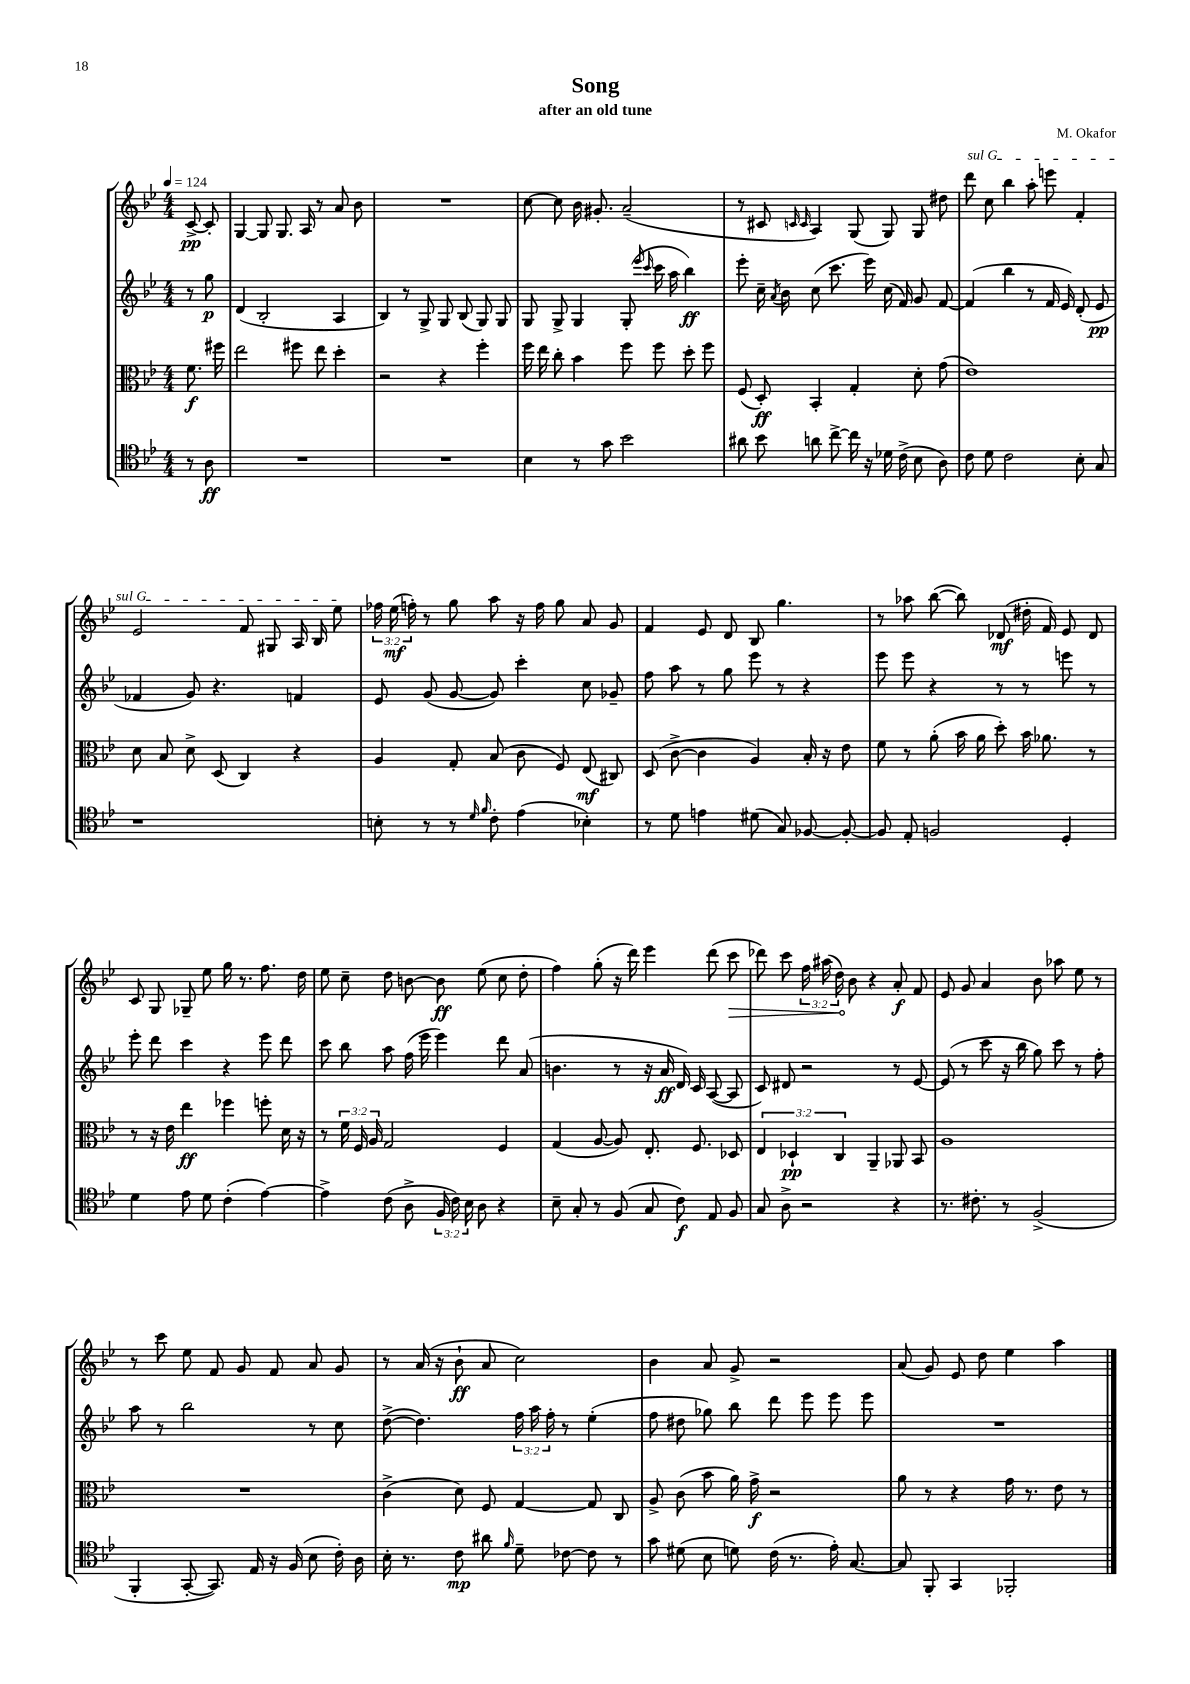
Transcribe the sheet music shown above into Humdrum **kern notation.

**kern	**kern	**kern	**kern
*staff4	*staff3	*staff2	*staff1
*clefC4	*clefC3	*clefG2	*clefG2
*k[b-e-]	*k[b-e-]	*k[b-e-]	*k[b-e-]
*M4/4	*M4/4	*M4/4	*M4/4
*MM124	*MM124	*MM124	*MM124
8r	8.f\	8r	[8c^/
8A\	.	8gg\	8c'/]
.	16ff#\	.	.
=	=	=	=
1r	2ee-\	(4d/	[4G/
.	.	2B-'/	8G/]
.	.	.	8.G/
.	8ff#\	.	.
.	.	.	16A/
.	8ee-\	.	8r
.	4dd'\	4A/	8a/
.	.	.	8b-\
=	=	=	=
1r	2r	4B-/)	1r
.	.	8r	.
.	.	8G^/	.
.	4r	8G/	.
.	.	(8B-/	.
.	4ff'\	8G/)	.
.	.	8G/	.
=	=	=	=
4B-\	16ff\	8G/	[8cc\
.	16ee-\	.	.
.	8cc'\	8G^/	8cc\]
8r	4b-\	4G/	16b-\
.	.	.	8.g#'/
8g\	.	.	.
2b-\	8ff\	(8G'/	(2a~/
.	.	16qqeee-/	.
.	.	16qqccc/	.
.	8ff\	16ccc\	.
.	.	16aa\	.
.	8dd'\	4bb-\)	.
.	8ff\	.	.
=	=	=	=
8a#\	(8F/	8eee-'\	8r
8b-\	8D'/)	16cc~\	8c#/
.	.	8qa/	.
.	.	16b-\	.
.	.	.	16qqc/
.	.	.	16qqc/
8a\	4BB-'/	(8cc\	4A/)
[8cc^\	.	8.ccc\	.
16cc\]	4G'/	.	(8G/
16r	.	16eee-\)	.
16d-\	.	(16cc\	8G/)
(16c^\	.	16f/)	.
8B-\	8d'\	8g/	8G/
8A\)	(8g\	[8f/	8dd#\
=	=	=	=
8c\	1e-)	(4f/]	8ddd\
8d\	.	.	8cc\
2c\	.	4bb-\	4bb-\
.	.	8r	8aa'\
.	.	16f/	8eee\
.	.	16e-/)	.
8B-'\	.	(8d'/	4f'/
8G/	.	8e-/	.
=	=	=	=
1r	8d\	4f-/	2e-/
.	8B-/	.	.
.	8d^\	8g/)	.
.	(8D/	4.r	.
.	4C/)	.	8f/
.	.	.	8G#/
.	4r	4f/	16A/
.	.	.	16B-/
.	.	.	8ee-\
=	=	=	=
8B'\	4A/	8e-/	24ff-\
.	.	.	(24ee-\
.	.	.	24ff'\)
8r	.	(8g/	8r
8r	8G'/	[8g/	8gg\
16qqd/	.	.	.
16qqf/	.	.	.
8c'\	(8B-/	8g/])	8aa\
(4e-\	8c\	4ccc'\	16r
.	.	.	16ff\
.	8F/)	.	8gg\
4B-'\)	(8E-/	8cc\	8a/
.	8C#/)	8g-~/	8g/
=	=	=	=
8r	(8D/	8ff\	4f/
8d\	[8c^\	8aa\	.
4e\	4c\]	8r	8e-/
.	.	8gg\	8d/
(8d#\	4A/)	8eee-\	8B-/
8G/)	.	8r	4.gg\
[8F-/	16B-'/	4r	.
.	16r	.	.
8F-'/_	8e-\	.	.
=	=	=	=
8F-/]	8f\	8eee-\	8r
8E-'/	8r	8eee-\	8aa-\
2F/	(8a'\	4r	([8bb-\
.	16b-\	.	8bb-\])
.	16a\	.	.
.	8dd'\)	8r	(8d-/
.	16b-\	8r	16dd#'\
.	8.a-\	.	16f/)
4D'/	.	8eee\	8e-/
.	8r	8r	8d-/
=	=	=	=
4d\	8r	8eee-'\	8c/
.	16r	8ddd\	8G/
.	16e-\	.	.
8e-\	4ee-\	4ccc\	8G-~/
8d\	.	.	8ee-\
(4c'\	4ff-\	4r	16gg\
.	.	.	8.r
[4e-\)	8ff'\	8eee-\	8.ff\
.	16d\	8ddd\	.
.	16r	.	16dd\
=	=	=	=
4e-^\]	8r	8ccc\	8ee-\
.	24f\	8bb-\	8cc~\
.	24F/	.	.
.	24A/	.	.
(8c\	2G/	8aa\	8dd\
8A^\	.	(16ff\	[8b\
.	.	16eee-\	.
24F/	.	4eee-\)	8b\]
24c\)	.	.	.
24B-\	.	.	.
8A\	.	.	(8ee-\
4r	4F/	8ddd\	8cc\
.	.	(8a/	8dd'\
=	=	=	=
8B-~\	(4G/	4.b\	4ff\)
8G'/	.	.	.
8r	[8A/	.	(8gg'\
(8F/	8A/])	8r	16r
.	.	.	16ddd\)
8G/	8.E-'/	16r	4eee-\
.	.	16a/	.
8c\)	.	16d/)	.
.	8.F/	16c/	.
8E-/	.	([8A/	(8ddd\
8F/	8D-/	8A/]	8ccc\
=	=	=	=
8G/	6E-/	8c/)	8ddd-\)
8A^\	.	8d#/	8ccc\
.	6D-`/	.	.
2r	.	2r	24ff\
.	.	.	(24aa#\
.	6C/	.	24dd\)
.	.	.	8b-\
.	4AA~/	.	4r
4r	8AA-/	8r	8a'/
.	8BB-/	[8e-/	8f/
=	=	=	=
8.r	1A	(8e-/]	8e-/
.	.	8r	8g/
8.c#'\	.	.	.
.	.	8ccc\	4a/
8r	.	16r	.
.	.	16bb-\	.
(2F^/	.	8gg\)	8b-\
.	.	8ccc\	8aa-\
.	.	8r	8ee-\
.	.	8ff'\	8r
=	=	=	=
4FF'/	1r	8aa\	8r
.	.	8r	8ccc\
[8GG'/	.	2bb-\	8ee-\
8.GG/])	.	.	8f/
.	.	.	8g/
16E-/	.	.	.
16r	.	.	8f/
(16F/	.	.	.
8B-\	.	8r	8a/
16c'\)	.	8cc\	8g/
16A\	.	.	.
=	=	=	=
16B-'\	(4c^\	([8dd^\	8r
8.r	.	.	.
.	.	4.dd\])	(16a/
.	.	.	16r
8c\	8d\)	.	8b-`\
8a#\	8F/	.	8a/
16qqf/	.	.	.
8d~\	[4G/	24ff\	2cc\)
.	.	24aa\	.
.	.	24ff'\	.
[8c-\	.	8r	.
8c-\]	8G/]	(4ee-'\	.
8r	8C/	.	.
=	=	=	=
8g\	8A^/	8ff\	4b-\
(8d#\	(8c\	8dd#\	.
8B-\	8b-\	8gg-\)	8a/
8d\)	16a\)	8bb-\	8g^/
.	16g^\	.	.
(16c\	2r	8ddd\	2r
8.r	.	.	.
.	.	8eee-\	.
16e-'\)	.	8eee-\	.
[8.G/	.	.	.
.	.	8eee-\	.
=	=	=	=
8G/]	8a\	1r	(8a/
8FF'/	8r	.	8g/)
4GG/	4r	.	8e-/
.	.	.	8dd\
2FF-'/	16g\	.	4ee-\
.	8.r	.	.
.	8e-\	.	4aa\
.	8r	.	.
==	==	==	==
*-	*-	*-	*-
